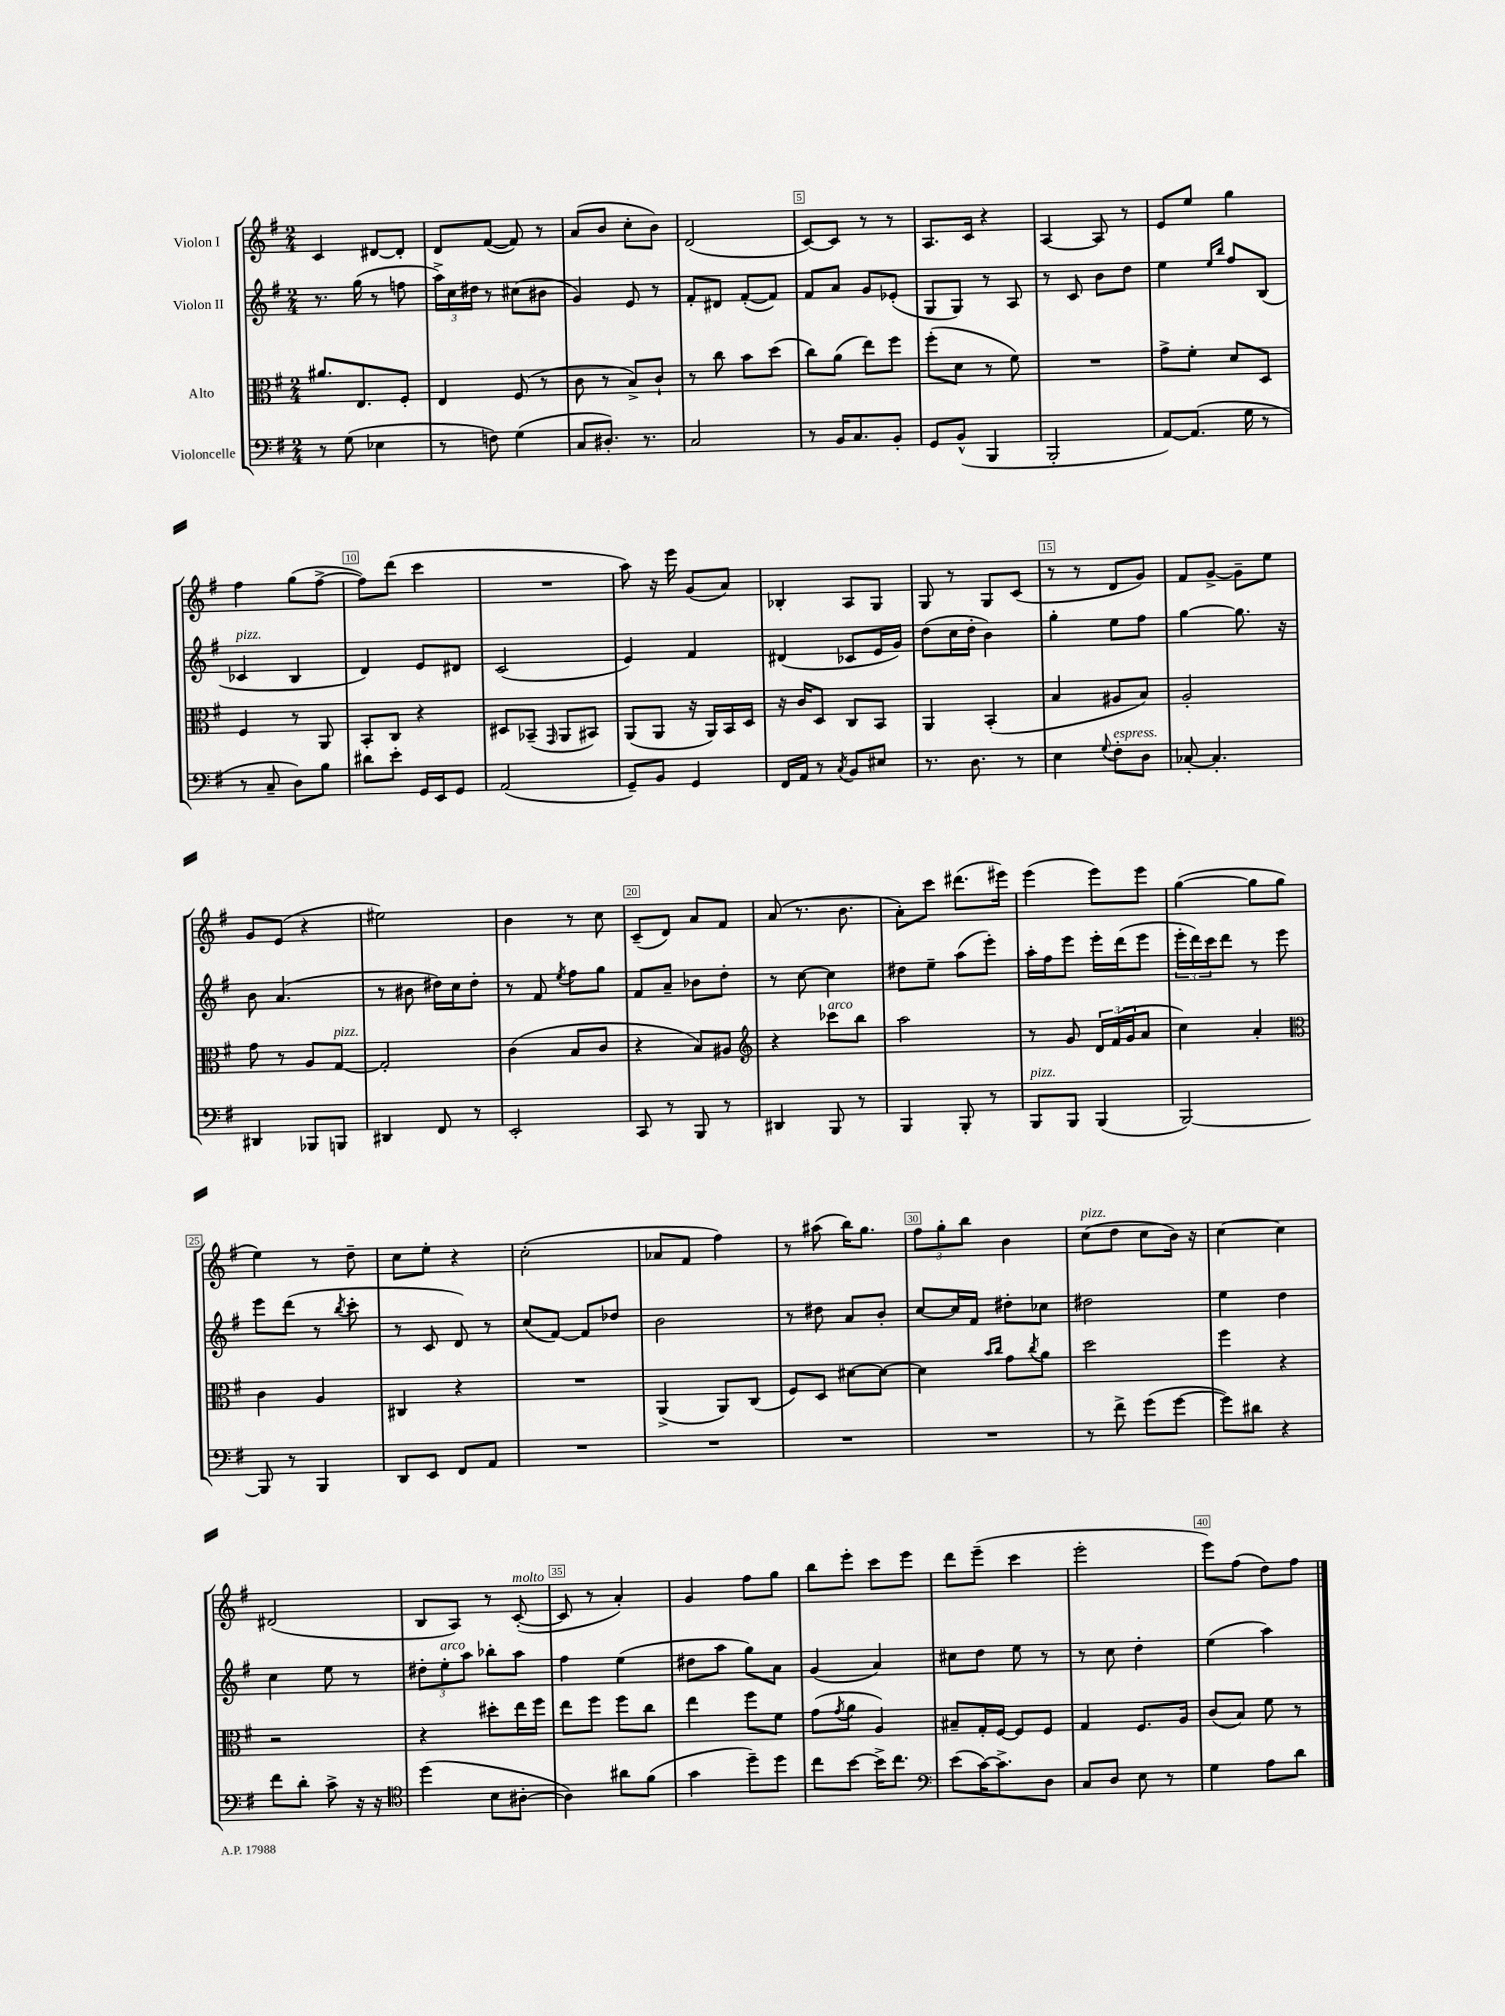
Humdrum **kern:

**kern	**kern	**kern	**kern
*part4	*part3	*part2	*part1
*staff4	*staff3	*staff2	*staff1
*I"Violoncelle	*I"Alto	*I"Violon II	*I"Violon I
*clefF4	*clefC3	*clefG2	*clefG2
*k[f#]	*k[f#]	*k[f#]	*k[f#]
*M2/4	*M2/4	*M2/4	*M2/4
=1	=1	=1	=1
8r	8.a#X/L	8.r	4c/
(8G\	.	.	.
.	8.E/	(16gg\	.
4E-X\	.	8r	[8d#X/L
.	8F#'/J	8ffn\	8d#'/J]
=2	=2	=2	=2
8r	4E/	24aa^\LL)	8d/L
.	.	24cc\	.
.	.	24dd#X\JJ	.
8Fn\)	.	8r	([8f#/J
(4G\	(8F#/	(8cc#X\L	8f#/])
.	8r	8b#X\J	8r
=3	=3	=3	=3
8C/L	8c\	4g/)	(8a/L
8.D#X'/J)	8r	.	8b/J
.	8B^/L)	8e/	8cc'\L
8.r	.	.	.
.	8c`/J	8r	8b\J)
=4	=4	=4	=4
2C/	8r	8f#'/L	(2d/
.	8cc\	8d#X/J	.
.	8b\L	([8f#'/L	.
.	(8dd\J	8f#/J])	.
=5	=5	=5	=5
8r	8cc\L)	8f#/L	[8c/L)
16BB/KL	(8a\J	8a/J	8c/J]
8.C/	.	.	.
.	8ee\L)	8g/L	8r
8BB'/J	8ff#\J	(8e-X'/J	8r
=6	=6	=6	=6
8GG/L	(8ff#'\L	8G/L	8.A/L
(8BB^^/J	8d\J	8G/J)	.
.	.	.	16c/Jk
4BBB/	8r	8r	4r
.	8f#\)	8A/	.
=7	=7	=7	=7
2BBB'/	2r	8r	[4A/
.	.	8c/	.
.	.	8b\L	8A/]
.	.	8dd\J	8r
=8	=8	=8	=8
[8AA/L)	8g^\L	4ee\	8e/L
(8.AA/J]	8f#'\J	.	8ee/J
.	.	16qqee/LL	.
.	.	16qqbb/JJ	.
.	8d/L	8ff#/L	4gg\
16G\	.	.	.
8r	8D/J	(8B/J	.
!!LO:LB:g=z
=9	=9	=9	=9
!	!	!LO:TX:a:i:t=pizz.	!
8r	4F#/	4c-X/	4ff#\
8C~/	.	.	.
8D\L)	8r	4B/	(8gg\L
8B\J	8AA/	.	[8ff#^\J
=10	=10	=10	=10
8d#X\L	8BB'/L	4d/)	8ff#\L])
8e'\J	8C/J	.	(8ddd\J
16GG/LL	4r	8e/L	4ccc\
16EE/J	.	.	.
8GG/J	.	8d#X/J	.
=11	=11	=11	=11
(2AA/	8D#X/L	(2c/	2r
.	(8BB-X~/J	.	.
.	16qqGG/	.	.
.	8AA/L	.	.
.	8BB#X/J)	.	.
=12	=12	=12	=12
8GG~/L)	(8AA/L	4e/)	8aa\)
8BB/J	8AA/J	.	16r
.	.	.	16eee\
4GG/	16r	4f#/	(8g/L
.	16AA/LL)	.	.
.	16BB/	.	8a/J)
.	16D/JJ	.	.
=13	=13	=13	=13
16FF#/LL	16r	(4d#X/	4B-X'/
16AA/JJ	16c/KL	.	.
8r	8D/J	.	.
8qC/	.	.	.
8BB/L	8C/L	8c-X/L	8A/L
8E#X/J	8BB/J	16e/L	8G/J
.	.	16g/JJ)	.
=14	=14	=14	=14
8.r	4AA/	(8dd\L	8G/
.	.	16cc\L	8r
8.D\	.	16dd'\JJ	.
.	(4BB'/	4b\)	8G/L
8r	.	.	(8c/J
=15	=15	=15	=15
4E\	4B/	4gg'\	8r
.	.	.	8r
8qqG/	.	.	.
!LO:TX:a:i:t=espress.	!	!	!
8F#'\L	8A#X/L	8ee\L	8d/L
8D\J	8B/J)	8ff#\J	8g/J)
=16	=16	=16	=16
[8C-X'/	2A'/	[4gg\	8f#/L
4.C-'/]	.	.	[8g^/J
.	.	8.gg\]	8g~\L]
.	.	.	8ee\J
.	.	16r	.
!!LO:LB:g=z
=17	=17	=17	=17
4DD#X/	8g\	8b\	8g/L
.	8r	(4.a/	(8e/J
8BBB-X/L	8A/L	.	4r
!	!LO:TX:a:i:t=pizz.	!	!
8BBBn/J	[8G/J	.	.
=18	=18	=18	=18
4DD#X/	2G'/]	8r	2ee#X\)
.	.	8b#X\	.
8FF#/	.	16dd#X\LL)	.
.	.	16cc\J	.
8r	.	8dd#'\J	.
=19	=19	=19	=19
2EE'/	(4c\	8r	4b\
.	.	8f#/	.
.	.	8qee/	.
.	8B/L	8ff#\L	8r
.	8c/J	8gg\J	8cc\
=20	=20	=20	=20
8CC/	4r	8f#/L	(8c~/L
8r	.	8a~/J	8d/J)
8BBB/	8B/L)	8b-X\L	8a/L
8r	8A#X/J	8dd'\J	8f#/J
=21	=21	=21	=21
*	*clefG2	*	*
4DD#X/	4r	8r	(8a/
.	.	[8cc\	8.r
!	!LO:TX:a:i:t=arco	!	!
8BBB/	8ccc-X\L	4cc\]	.
.	.	.	8.b\
8r	8bb\J	.	.
=22	=22	=22	=22
4BBB/	2aa\	8dd#X\L	8a'\L)
.	.	8ee~\J	8ccc\J
8BBB'/	.	(8aa\L	(8.ddd#X\L
8r	.	8eee'\J)	.
.	.	.	16eee#X\Jk)
=23	=23	=23	=23
!LO:TX:a:i:t=pizz.	!	!	!
8BBB/L	8r	16aa'\LL	(4eee\
.	.	16ff#\J	.
8BBB/J	8g/	8eee\J	.
(4BBB/	24d/LL	16eee'\LL	8eee\L)
.	(24f#/	.	.
.	.	(16ddd\J	.
.	24g/J	.	.
.	8a/J	8eee\J	8eee\J
=24	=24	=24	=24
[2BBB/)	4cc\)	24eee'\LL	([4gg\
.	.	24ddd\)	.
.	.	24ccc\J	.
.	.	8ddd\J	.
.	4a'/	8r	8gg\L]
.	.	8eee\	8gg\J
!!LO:LB:g=z
=25	=25	=25	=25
*	*clefC3	*	*
8BBB/]	4c\	8eee\L	4ee\)
8r	.	(8ddd\J	.
4BBB/	4A/	8r	8r
.	.	8qbb/	.
.	.	8ccc'\	8dd~\
=26	=26	=26	=26
8DD/L	4C#X/	8r	8cc\L
8EE/J	.	8c/	8ee'\J
8FF#/L	4r	8d/)	4r
8AA/J	.	8r	.
=27	=27	=27	=27
2r	2r	(8cc/L	(2cc'\
.	.	[8f#/J)	.
.	.	8f#/L]	.
.	.	8dd-X/J	.
=28	=28	=28	=28
2r	(4AA^/	2b\	8a-X/L
.	.	.	8f#/J
.	8AA/L)	.	4ff#\)
.	(8C/J	.	.
=29	=29	=29	=29
2r	8F#/L)	8r	8r
.	8D/J	8dd#X\	(8aa#X\
.	[8d#X\L	8a/L	16bb\KL)
.	.	.	8.gg\J
.	8d#\J_	8b'/J	.
=30	=30	=30	=30
2r	4d#\]	[8cc/L	12ff#\L
.	.	.	12gg'\
.	.	16cc/L]	.
.	.	.	12bb\J
.	.	16f#/JJ	.
.	16qqb/LL	.	.
.	16qqcc/JJ	.	.
.	8g\L	8dd#X'\L	4b\
.	8qcc/	.	.
.	8a\J	8cc-X\J	.
=31	=31	=31	=31
!	!	!	!LO:TX:a:i:t=pizz.
8r	2dd\	2dd#X\	(8cc\L
8f#^\	.	.	8dd\J
(8g\L	.	.	8cc\L
[8g\J	.	.	16b\Jk)
.	.	.	16r
=32	=32	=32	=32
8g\L])	4ff#\	4ee\	[4cc\
8d#X\J	.	.	.
4r	4r	4dd\	4cc\]
!!LO:LB:g=z
=33	=33	=33	=33
8f#\L	2r	4cc\	(2d#X/
8d'\J	.	.	.
8c^\	.	8ee\	.
16r	.	8r	.
16r	.	.	.
=34	=34	=34	=34
*clefC4	*	*	*
(4dd\	4r	12dd#X'\L	8B/L
!	!	!LO:TX:a:i:t=arco	!
.	.	12ee'\	.
.	.	.	8A/J)
.	.	12aa\J	.
8B\L	8dd#X'\L	8bb-X'\L	8r
!	!	!	!LO:TX:a:i:t=molto
[8A#X'\J	16ee\L	8aa\J	([8c'/
.	16ff#\JJ	.	.
=35	=35	=35	=35
4A#\])	8ee\L	4ff#\	8c/]
.	8ff#\J	.	8r
8a#X\L	8ff#\L	(4ee\	4a'/)
(8f#\J	8cc\J	.	.
=36	=36	=36	=36
4g\	4ee\	8dd#X\L	4g/
.	.	8aa\J	.
8dd~\L)	8ff#\L	8gg\L)	8ff#\L
8dd\J	8f#\J	8a\J	8gg\J
=37	=37	=37	=37
8cc\L	(8g\L	(4g/	8bb\L
.	8qg/	.	.
[8b\J	8a\J	.	8eee'\J
16b^\KL]	4A/)	4a/)	8ccc\L
8.cc\J	.	.	.
.	.	.	8eee\J
=38	=38	=38	=38
*clefF4	*	*	*
(8e\L	8B#X~/L	8cc#X\L	8ddd\L
[16c\K)	16G'/L	8dd\J	(8eee~\J
8.c^\]	[16F#/JJ	.	.
.	8F#/L]	8ee\	4ccc\
8D\J	8F#/J	8r	.
=39	=39	=39	=39
8C/L	4G/	8r	2eee'\
8D/J	.	8cc\	.
8E\	8.F#/L	4dd'\	.
8r	.	.	.
.	16A/Jk	.	.
=40	=40	=40	=40
4G\	(8c/L	(4ee\	8eee\L)
.	8B/J)	.	(8ff#\J
8A\L	8f#\	4aa\)	8dd\L)
8d\J	8r	.	8ff#\J
==	==	==	==
*-	*-	*-	*-
